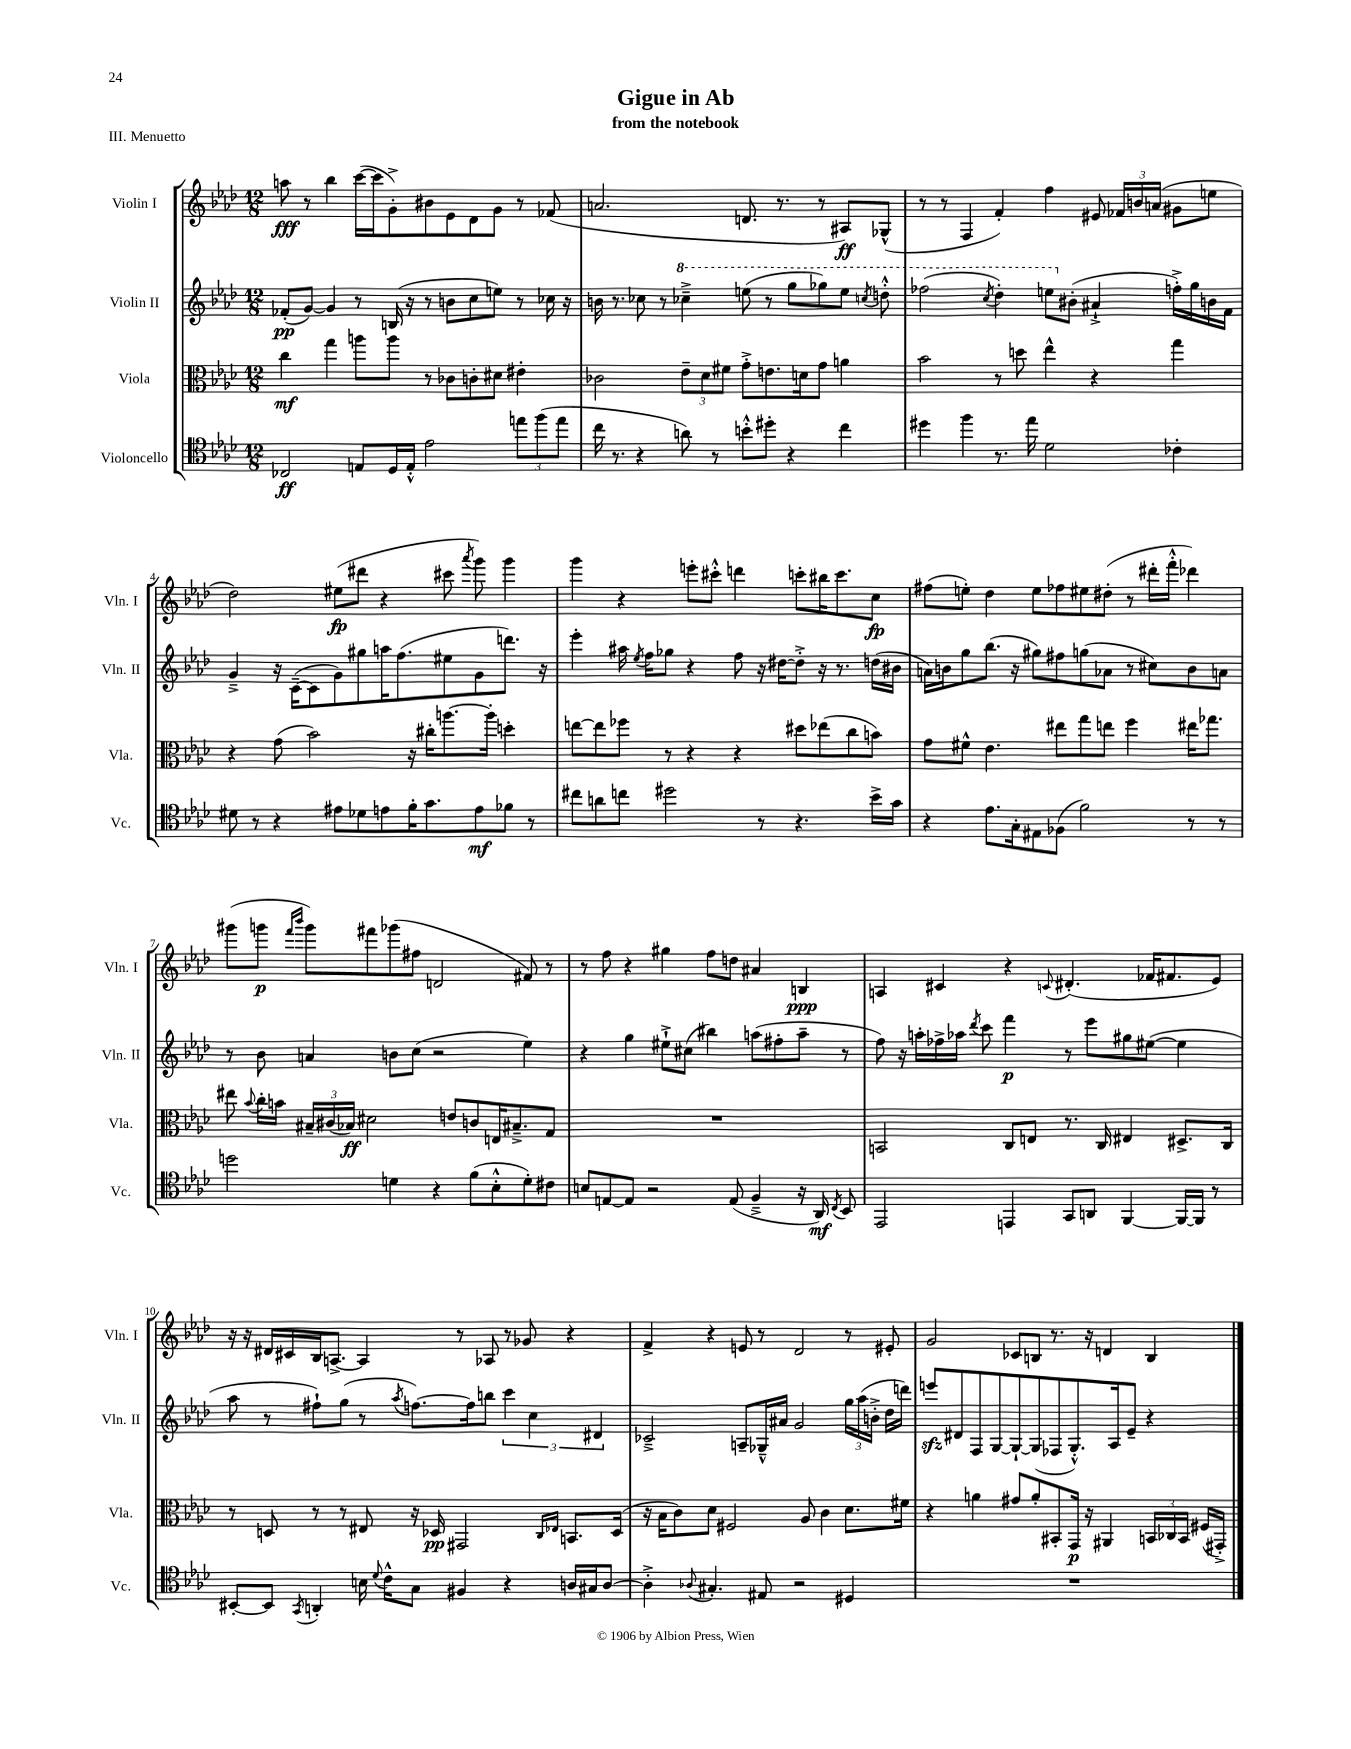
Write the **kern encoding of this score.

**kern	**dynam	**kern	**dynam	**kern	**dynam	**kern	**dynam
*part4	*part4	*part3	*part3	*part2	*part2	*part1	*part1
*staff4	*staff4	*staff3	*staff3	*staff2	*staff2	*staff1	*staff1
*I"Violoncello	*	*I"Viola	*	*I"Violin II	*	*I"Violin I	*
*I'Vc.	*	*I'Vla.	*	*I'Vln. II	*	*I'Vln. I	*
*clefC4	*	*clefC3	*	*clefG2	*	*clefG2	*
*k[b-e-a-d-]	*	*k[b-e-a-d-]	*	*k[b-e-a-d-]	*	*k[b-e-a-d-]	*
*M12/8	*	*M12/8	*	*M12/8	*	*M12/8	*
=1	=1	=1	=1	=1	=1	=1	=1
2C-X/	ff	4cc\	mf	(8f-X'/L	pp	8aan\	fff
.	.	.	.	[8g/J)	.	8r	.
.	.	4gg\	.	4g/]	.	4bb-\	.
8En/L	.	8aan\L	.	8r	.	([16ccc\LL	.
.	.	.	.	.	.	16ccc\J]	.
16D-/L	.	8aa\J	.	(16Bn/	.	8g'^\)	.
16E'^^/JJ	.	.	.	16r	.	.	.
2e-\	.	8r	.	8r	.	8b#X\	.
.	.	8c-X\L	.	8bn\L	.	8e-\	.
.	.	8cn'\	.	8cc\	.	8d-\	.
.	.	8d#X\J	.	8een\J)	.	8g\J	.
12een\L	.	4e#X'\	.	8r	.	8r	.
(12ff\	.	.	.	.	.	.	.
.	.	.	.	16cc-X\	.	(8f-X/	.
12ee\J	.	.	.	.	.	.	.
.	.	.	.	16r	.	.	.
=2	=2	=2	=2	=2	=2	=2	=2
16cc\	.	2c-X\	.	16bn\	.	2.an/	.
8.r	.	.	.	8.r	.	.	.
4r	.	.	.	8cc-X\	.	.	.
.	.	.	.	8r	.	.	.
*	*	*	*	*8va	*	*	*
8an\)	.	12e-~\L	.	4ccc-X~^\	.	.	.
.	.	12d-\	.	.	.	.	.
8r	.	.	.	.	.	.	.
.	.	12f#X\J	.	.	.	.	.
8bn'^^\L	.	8g'^\L	.	(8eeen\	.	8.dn/	.
8dd#X'\J	.	8.en\	.	8r	.	.	.
.	.	.	.	.	.	8.r	.
4r	.	.	.	8ggg\L	.	.	.
.	.	16dn\k	.	.	.	.	.
.	.	8g\J	.	8ggg-X\)	.	8r	.
4cc\	.	4an\	.	8eee\J	.	8A#X/L)	ff
.	.	.	.	8qcccn/	.	.	.
.	.	.	.	8dddn'^^\	.	(8G-X^^/J	.
=3	=3	=3	=3	=3	=3	=3	=3
4dd#X\	.	2b-\	.	(2fff-X\	.	8r	.
.	.	.	.	.	.	8r	.
4ff\	.	.	.	.	.	4F/	.
.	.	.	.	8qccc/	.	.	.
8.r	.	8r	.	4ddd-'\)	.	4f'/)	.
.	.	8ddn\	.	.	.	.	.
16ee-\	.	.	.	.	.	.	.
2d-\	.	4ee-^^\	.	8eeen\L	.	4ff\	.
*	*	*	*	*X8va	*	*	*
.	.	.	.	(8b#X'\J	.	.	.
.	.	4r	.	4a#X`^/	.	8e#X/	.
.	.	.	.	.	.	24f-X/LL	.
.	.	.	.	.	.	24bn/	.
.	.	.	.	.	.	(24an/JJ	.
4c-X'\	.	4gg\	.	16ffn'^\LL)	.	8g#X\L	.
.	.	.	.	16gg\	.	.	.
.	.	.	.	16bn\	.	8een\J	.
.	.	.	.	16f\JJ	.	.	.
!!LO:LB:g=z
=4	=4	=4	=4	=4	=4	=4	=4
8d#X\	.	4r	.	4g~^/	.	2dd-\)	.
8r	.	.	.	.	.	.	.
4r	.	(8g\	.	16r	.	.	.
.	.	.	.	([16c~\KL	.	.	.
.	.	2b-\)	.	8c\]	.	.	.
8e#X\L	.	.	.	8g\)	.	(8ee#X\L	fp
8d-X\	.	.	.	8gg#X\	.	8ddd#X\J	.
8en\	.	.	.	16aan\K	.	4r	.
.	.	.	.	(8.ff\	.	.	.
16f'\K	.	16r	.	.	.	.	.
8.g\	.	16cc#X'\KL	.	.	.	.	.
.	.	[8.aan\	.	8ee#X\	.	8ccc#X\	.
.	.	.	.	.	.	8qaaa-/	.
8e\	mf	.	.	8g\	.	8ggg\)	.
.	.	16aa'\Jk]	.	.	.	.	.
8f-X\J	.	4ddn'\	.	8.dddn\J)	.	4ggg\	.
8r	.	.	.	.	.	.	.
.	.	.	.	16r	.	.	.
=5	=5	=5	=5	=5	=5	=5	=5
8cc#X\L	.	[8een\L	.	4eee-'\	.	4ggg\	.
8an\	.	8ee\]	.	.	.	.	.
8ccn\J	.	8ff-X\J	.	16aa#X\	.	4r	.
.	.	.	.	8qee-/	.	.	.
.	.	.	.	16ff\KL	.	.	.
2dd#X\	.	8r	.	8gg-X\J	.	.	.
.	.	4r	.	4r	.	8eeen'\L	.
.	.	.	.	.	.	8ccc#X'^^\J	.
.	.	4r	.	8ff\	.	4dddn\	.
8r	.	.	.	16r	.	.	.
.	.	.	.	[16dd#X\KL	.	.	.
4.r	.	8dd#X\L	.	8dd#'^\J]	.	8cccn'\L	.
.	.	(8ee-X\	.	16r	.	16bb#X\K	.
.	.	.	.	8.r	.	8.ccc\	.
.	.	8cc\	.	.	.	.	.
16b-^\LL	.	8bn\J)	.	(16ddn\LL	.	8cc\J	fp
16g\JJ	.	.	.	16b#X\JJ	.	.	.
=6	=6	=6	=6	=6	=6	=6	=6
4r	.	8g\L	.	16an\LL)	.	(8ff#X\L	.
.	.	.	.	16bn\J	.	.	.
.	.	8f#X^^\J	.	8gg\	.	8een'\J)	.
8.e-\L	.	4.e-\	.	(8.bb-\J	.	4dd-\	.
16G'\k	.	.	.	16r	.	.	.
8E#X\	.	.	.	8gg#X\L)	.	8ee\L	.
(8F-X\J	.	8ee#X\L	.	8ff#X\	.	8ff-X\	.
2f\)	.	8gg\	.	(8ggn\	.	8ee#X\	.
.	.	8een\J	.	8a-X\J	.	(8dd#X'\J	.
.	.	4ff\	.	8r	.	8r	.
.	.	.	.	8cc#X\L)	.	16ddd#X'\LL	.
.	.	.	.	.	.	16fff'^^\JJ	.
8r	.	16ee#X\KL	.	8b\	.	4ddd-X\)	.
.	.	8.gg-X\J	.	.	.	.	.
8r	.	.	.	8an\J	.	.	.
!!LO:LB:g=z
=7	=7	=7	=7	=7	=7	=7	=7
2ddn\	.	8ee#X\	.	8r	.	(8ggg#X\L	.
.	.	8qqb-/	.	.	.	.	.
.	.	16cc'\LL	.	8b-\	.	8gggn\J	p
.	.	16bn\JJ	.	.	.	.	.
.	.	.	.	.	.	16qqfff/LL	.
.	.	.	.	.	.	16qqbbb-/JJ	.
.	.	24B#X~/LL	.	4an/	.	8ggg\L)	.
.	.	(24c#X/	.	.	.	.	.
.	.	24B-X/JJ)	ff	.	.	.	.
.	.	2d#X\	.	.	.	8fff#X\	.
4dn\	.	.	.	8bn\L	.	(8ggg-X\	.
.	.	.	.	(8cc\J	.	8ff#X\J	.
4r	.	.	.	2r	.	2dn/	.
.	.	8en/L	.	.	.	.	.
(8f\L	.	8cn/	.	.	.	.	.
8B-'^^\	.	16En/K	.	.	.	.	.
.	.	8.B#X~^/	.	.	.	.	.
8d'\)	.	.	.	4ee-\)	.	8f#X/)	.
8c#X\J	.	8G/J	.	.	.	8r	.
=8	=8	=8	=8	=8	=8	=8	=8
8Bn/L	.	1.r	.	4r	.	8r	.
[8En/	.	.	.	.	.	8ff\	.
8E/J]	.	.	.	4gg\	.	4r	.
2r	.	.	.	.	.	.	.
.	.	.	.	8ee#X`^\L	.	4gg#X\	.
.	.	.	.	(8cc#X\J	.	.	.
.	.	.	.	4bb#X\)	.	8ff\L	.
(8E/	.	.	.	.	.	8ddn\J	.
4F~^/	.	.	.	(8aan\L	.	4a#X/	.
.	.	.	.	8ff#X'\	.	.	.
16r	.	.	.	8aa~\J	.	4Bn/	ppp
16AA-/)	mf	.	.	.	.	.	.
8qC/	.	.	.	.	.	.	.
8BB-/	.	.	.	8r	.	.	.
=9	=9	=9	=9	=9	=9	=9	=9
2EE-/	.	2BBn/	.	8ff\)	.	4An/	.
.	.	.	.	16r	.	.	.
.	.	.	.	16aan'\LL	.	.	.
.	.	.	.	16ff-X^\	.	4c#X/	.
.	.	.	.	16aa-X\JJ	.	.	.
.	.	.	.	8qddd-/	.	.	.
.	.	.	.	8ccc\	.	.	.
4EEn/	.	8C/L	.	4fff\	p	4r	.
.	.	8En/J	.	.	.	.	.
.	.	.	.	.	.	8qqcn/	.
8GG/L	.	8.r	.	8r	.	(4.d#X'/	.
8AAn/J	.	.	.	8eee-\L	.	.	.
.	.	16C/	.	.	.	.	.
[4FF/	.	4E#X/	.	8gg#X\	.	.	.
.	.	.	.	([8ee#X\J	.	16f-X/KL	.
.	.	.	.	.	.	8.f#X/	.
16FF/LL_	.	8.D#X^/L	.	4ee#\]	.	.	.
16FF/JJ]	.	.	.	.	.	.	.
8r	.	.	.	.	.	8e-/J)	.
.	.	16C/Jk	.	.	.	.	.
!!LO:LB:g=z
=10	=10	=10	=10	=10	=10	=10	=10
[8BB#X'/L	.	8r	.	8aa-\	.	16r	.
.	.	.	.	.	.	16r	.
8BB#/J]	.	8Dn/	.	8r	.	16d#X/LL	.
.	.	.	.	.	.	16c#X/	.
8qGG/	.	.	.	.	.	.	.
4AAn'/	.	8r	.	8ff#X`\L)	.	16B-/J	.
.	.	.	.	.	.	[8.An^/J	.
.	.	8r	.	(8gg\J	.	.	.
16Bn\	.	8E#X/	.	8r	.	4A/]	.
8qqd-/	.	.	.	.	.	.	.
16c^^\KL	.	.	.	.	.	.	.
.	.	.	.	8qaa-/	.	.	.
8G\J	.	16r	.	[8.ffn\L)	.	.	.
.	.	16D-X/	pp	.	.	.	.
4F#X/	.	2GG#X/	.	.	.	8r	.
.	.	.	.	16ff\k]	.	.	.
.	.	.	.	8bbn\J	.	8A-X/	.
4r	.	.	.	6ccc\	.	8r	.
.	.	.	.	.	.	8g-X/	.
.	.	.	.	6cc\	.	.	.
.	.	16qqC/LL	.	.	.	.	.
.	.	16qqE-X/JJ	.	.	.	.	.
16An/LL	.	8.BBn/L	.	.	.	4r	.
16G#X/J	.	.	.	.	.	.	.
.	.	.	.	6d#X/	.	.	.
[8A/J	.	.	.	.	.	.	.
.	.	(16D-/Jk	.	.	.	.	.
=11	=11	=11	=11	=11	=11	=11	=11
4A'^\]	.	16r	.	2c-X~^/	.	4f^/	.
.	.	16B-\KL	.	.	.	.	.
.	.	8c\)	.	.	.	.	.
8qqA-X/	.	.	.	.	.	.	.
4.G#X'/	.	8d-\J	.	.	.	4r	.
.	.	2F#X/	.	.	.	.	.
.	.	.	.	8An~/L	.	8en/	.
8E#X/	.	.	.	16G-X~^^/L	.	8r	.
.	.	.	.	16a#X/JJ	.	.	.
2r	.	.	.	2g/	.	2d-/	.
.	.	8A-/	.	.	.	.	.
.	.	4c\	.	.	.	.	.
4D#X/	.	8.d-\L	.	24gg\LL	.	8r	.
.	.	.	.	(24aa-\	.	.	.
.	.	.	.	24bn'^\JJ	.	.	.
.	.	.	.	16dd-\LL	.	8e#X'/	.
.	.	16f#X\Jk	.	16dddn\JJ)	.	.	.
=12	=12	=12	=12	=12	=12	=12	=12
1.r	.	4r	.	8eeenzz/L	.	2g/	.
.	.	.	.	8d#X/	.	.	.
.	.	4an\	.	8F/	.	.	.
.	.	.	.	[8G/	.	.	.
.	.	8g#X/L	.	8G`/_	.	8c-X/L	.
.	.	8a'/	.	(8G/]	.	8Bn/J	.
.	.	8BB#X'/	.	8F-X/	.	8.r	.
.	.	16GG/Jk	p	8.G'^^/)	.	.	.
.	.	16r	.	.	.	16r	.
.	.	4AA#X/	.	.	.	4dn/	.
.	.	.	.	16A-/k	.	.	.
.	.	.	.	8e-~/J	.	.	.
.	.	24BBn/LL	.	4r	.	4B/	.
.	.	24C-X/	.	.	.	.	.
.	.	24BB/JJ	.	.	.	.	.
.	.	(16F#X/LL	.	.	.	.	.
.	.	16GG#X'^/JJ)	.	.	.	.	.
==	==	==	==	==	==	==	==
*-	*-	*-	*-	*-	*-	*-	*-
